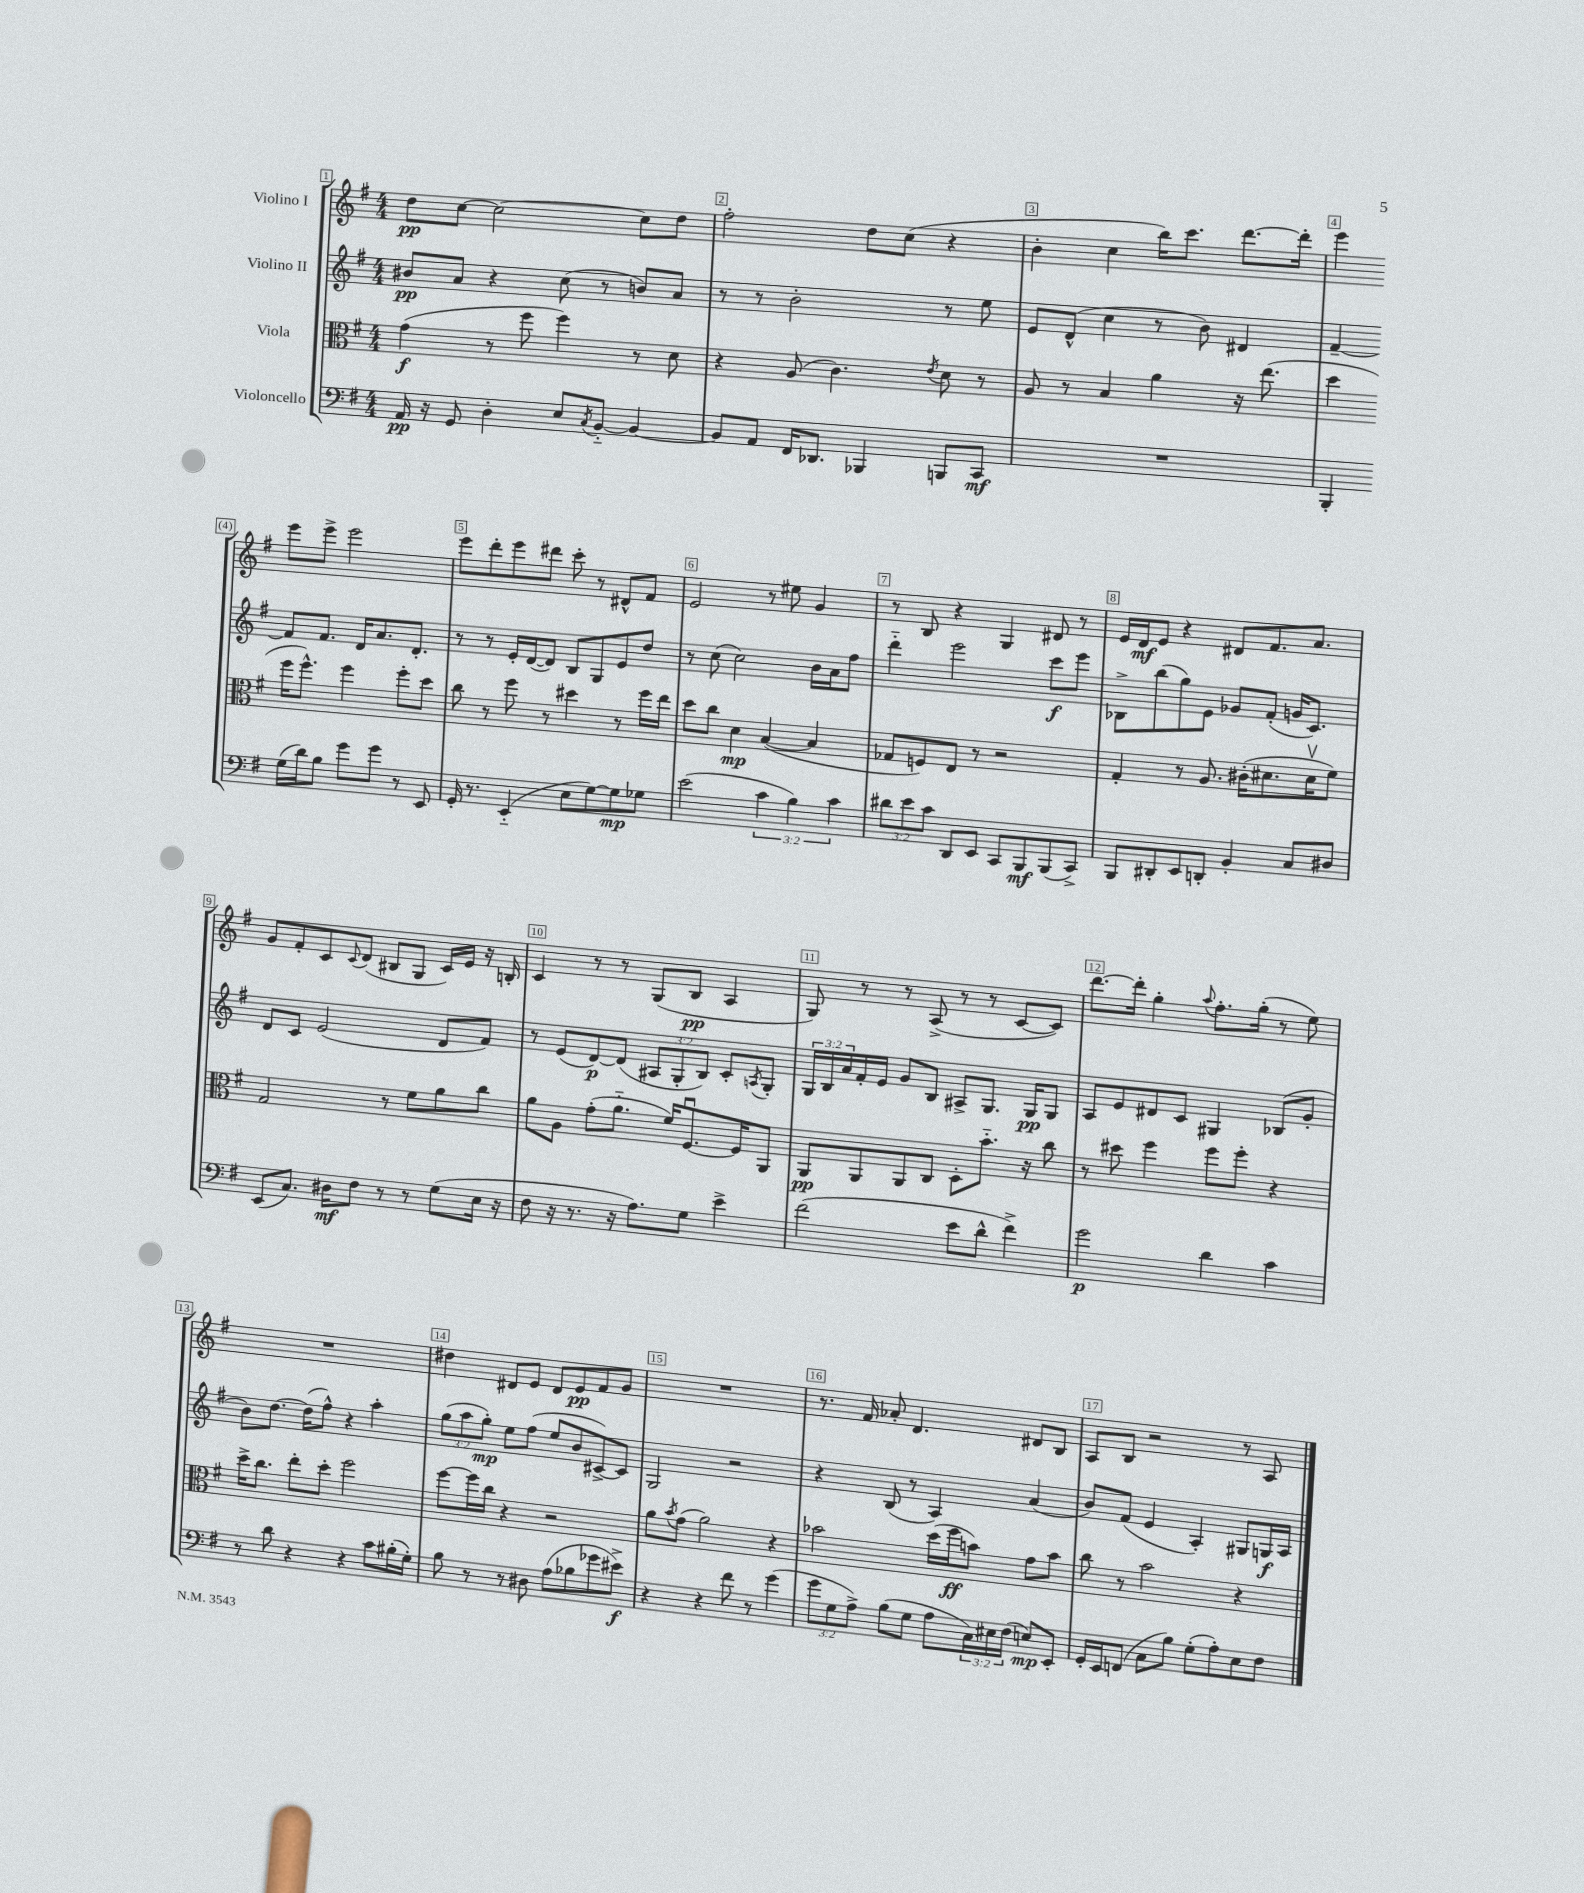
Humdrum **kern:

**kern	**kern	**kern	**kern
*staff4	*staff3	*staff2	*staff1
*clefF4	*clefC3	*clefG2	*clefG2
*k[f#]	*k[f#]	*k[f#]	*k[f#]
*M4/4	*M4/4	*M4/4	*M4/4
16AA	(4g	8b#	8dd
16r	.	.	.
8GG	.	8a	[8cc
4D'	8r	4r	2cc_
.	8ff#	.	.
8E	4ff#)	(8cc	.
8qC	.	.	.
[8BB'~	.	8r	.
4BB_	8r	8b)	8cc]
.	8d	8a	8dd
=	=	=	=
8BB]	4r	8r	2ff#'
8AA	.	8r	.
16FF#	(8A	2b'	.
8.DD-	.	.	.
.	4.c)	.	.
4BBB-	.	.	8dd
.	.	.	(8cc
.	8qe	.	.
8BBB	8d	8r	4r
8CC	8r	8ee	.
=	=	=	=
1r	8A	8e	4b'
.	8r	(8d^^	.
.	4B	4cc	4cc
.	4a	8r	16bb)
.	.	.	8.ccc
.	.	8b)	.
.	16r	4d#	[8.ddd
.	(8.ee	.	.
.	.	.	16ddd']
=	=	=	=
4BBB'	4dd	[4f#~	4eee
(16G	16ff#	8f#]	8eee
16d)	8.ff#^^)	.	.
8B	.	8.f#	8eee^
8g	4ff#	.	2eee
.	.	16d	.
8g	.	8.a	.
8r	8ff#'	.	.
.	.	8.d'	.
8EE	8dd	.	.
=	=	=	=
16GG'	8cc	8r	8eee
8.r	.	.	.
.	8r	8r	8ddd'
(4EE'~	8ff#	16e'	8eee
.	.	([16d	.
.	8r	8d])	8ddd#
8E	4dd#	8B	8ccc'
[8G)	.	8G	8r
8G]	8r	8e	8d#^^
8G-	16ff#	8dd	8f#
.	16ee	.	.
=	=	=	=
(2e	8dd	8r	2e
.	8cc	(8cc	.
.	4d	2cc)	.
6c	([4B	.	8r
.	.	.	8ee#
6B)	.	.	.
.	4B]	16b	4g
.	.	16a	.
6c	.	.	.
.	.	8ff#	.
=	=	=	=
12d#	8G-	4ddd'~	8r
12e	.	.	.
.	8F)	.	8B
12c	.	.	.
8DD	8E	2eee	4r
8EE	8r	.	.
8CC	2r	.	4G
8BBB	.	.	.
(8BBB	.	8ccc	8d#
8CC^)	.	8eee	8r
=	=	=	=
8BBB	4G'	8B-^	16e
.	.	.	16d
8DD#'	.	(8bb	8e
8EE	8r	8gg)	4r
8DD'	8.A	8e	.
4BB'	.	8g-	8d#
.	(16c#'	.	.
.	8.d#	(8f#'	8.f#
8C	.	16g	.
.	16d#v	8.c)	8.a
8D#	8f#)	.	.
=	=	=	=
(8EE	2G	8d	8g
8.C)	.	8c	8f#'
.	.	(2e	8c
16D#	.	.	.
.	.	.	8qqc
8F#	.	.	(8d
8r	8r	.	8B#
8r	8f#	.	8G
(8G	8a	8d	16c)
.	.	.	16e
16E	8cc	8f#)	16r
16r	.	.	16B'
=	=	=	=
8F#	8a	8r	4c
16r	8A	(8e	.
8.r	.	.	.
.	(8g'	[8d)	8r
16r	8.a'~	(8d]	8r
8.A)	.	.	.
.	.	12A#	(8G
.	16f#)	.	.
.	.	12G'	.
8G	[8.F#u	.	8B
.	.	12B)	.
4e^	.	8c'	4A
.	16F#]	.	.
.	.	8qA	.
.	8AA	8G'	.
=	=	=	=
(2f#	8AA	24G	8G)
.	.	24B	.
.	.	24a	.
.	8AA	16f#'	8r
.	.	16e	.
.	8AA	8g	8r
.	8C	8B	(8A^
8e	8D'	8A#^	8r
8d^^	8.b'~	8.G	8r
4f#^)	.	.	[8c
.	16r	16G	.
.	8cc	8G	8c])
=	=	=	=
2g	8r	8A	[8.ddd
.	8dd#	8e	.
.	.	.	16ddd']
.	4ff#	8d#	4gg'
.	.	8c	.
.	.	.	8qqaa
4d	8ff#	4G#	8.ff#'
.	8ff#'	.	.
.	.	.	(16gg'
4c	4r	(8B-	8r
.	.	8g'	8ee)
=	=	=	=
8r	16dd^	8b)	1r
.	8.cc	.	.
8d	.	[8.dd	.
4r	8ee'	.	.
.	.	(16dd]	.
.	8dd'	8ff#^^)	.
4r	2ff#	4r	.
8c	.	4aa'	.
(16B#'	.	.	.
16G')	.	.	.
=	=	=	=
8B	[8ff#	(12gg	4dd#
.	.	12aa	.
8r	16ff#]	.	.
.	.	12gg')	.
.	16cc	.	.
8r	4r	8ee	8d#
8D#	.	(8ff#	8e
(8A	2r	8ee	8d#
8B-	.	8b	8e
8g-	.	[8c#^)	8f#
8e#^)	.	8c#]	8g
=	=	=	=
4r	8a	2G	1r
.	8qb	.	.
.	(8g	.	.
4r	2a)	.	.
8f#	.	2r	.
8r	.	.	.
(4g	4r	.	.
=	=	=	=
12g	2b-	4r	8.r
12G	.	.	.
12A^)	.	.	.
.	.	.	16f#
(8B	.	(8B	8a-'
8G	.	8r	4.d
8A	(16dd	4A)	.
.	16ff#	.	.
24C)	8b)	.	.
24E#	.	.	.
(24F#	.	.	.
8E)	8g	(4a	8d#
8EE'	8b	.	8B
=	=	=	=
16GG'	8cc	8b)	8A
16EE	.	.	.
(8FF	8r	(8f#	8B
8C	2b	4e	2r
8B)	.	.	.
(8G'	.	4A')	.
8A')	.	.	.
8E	4r	8G#	8r
8F#	.	16G	8A
.	.	16A	.
==	==	==	==
*-	*-	*-	*-
